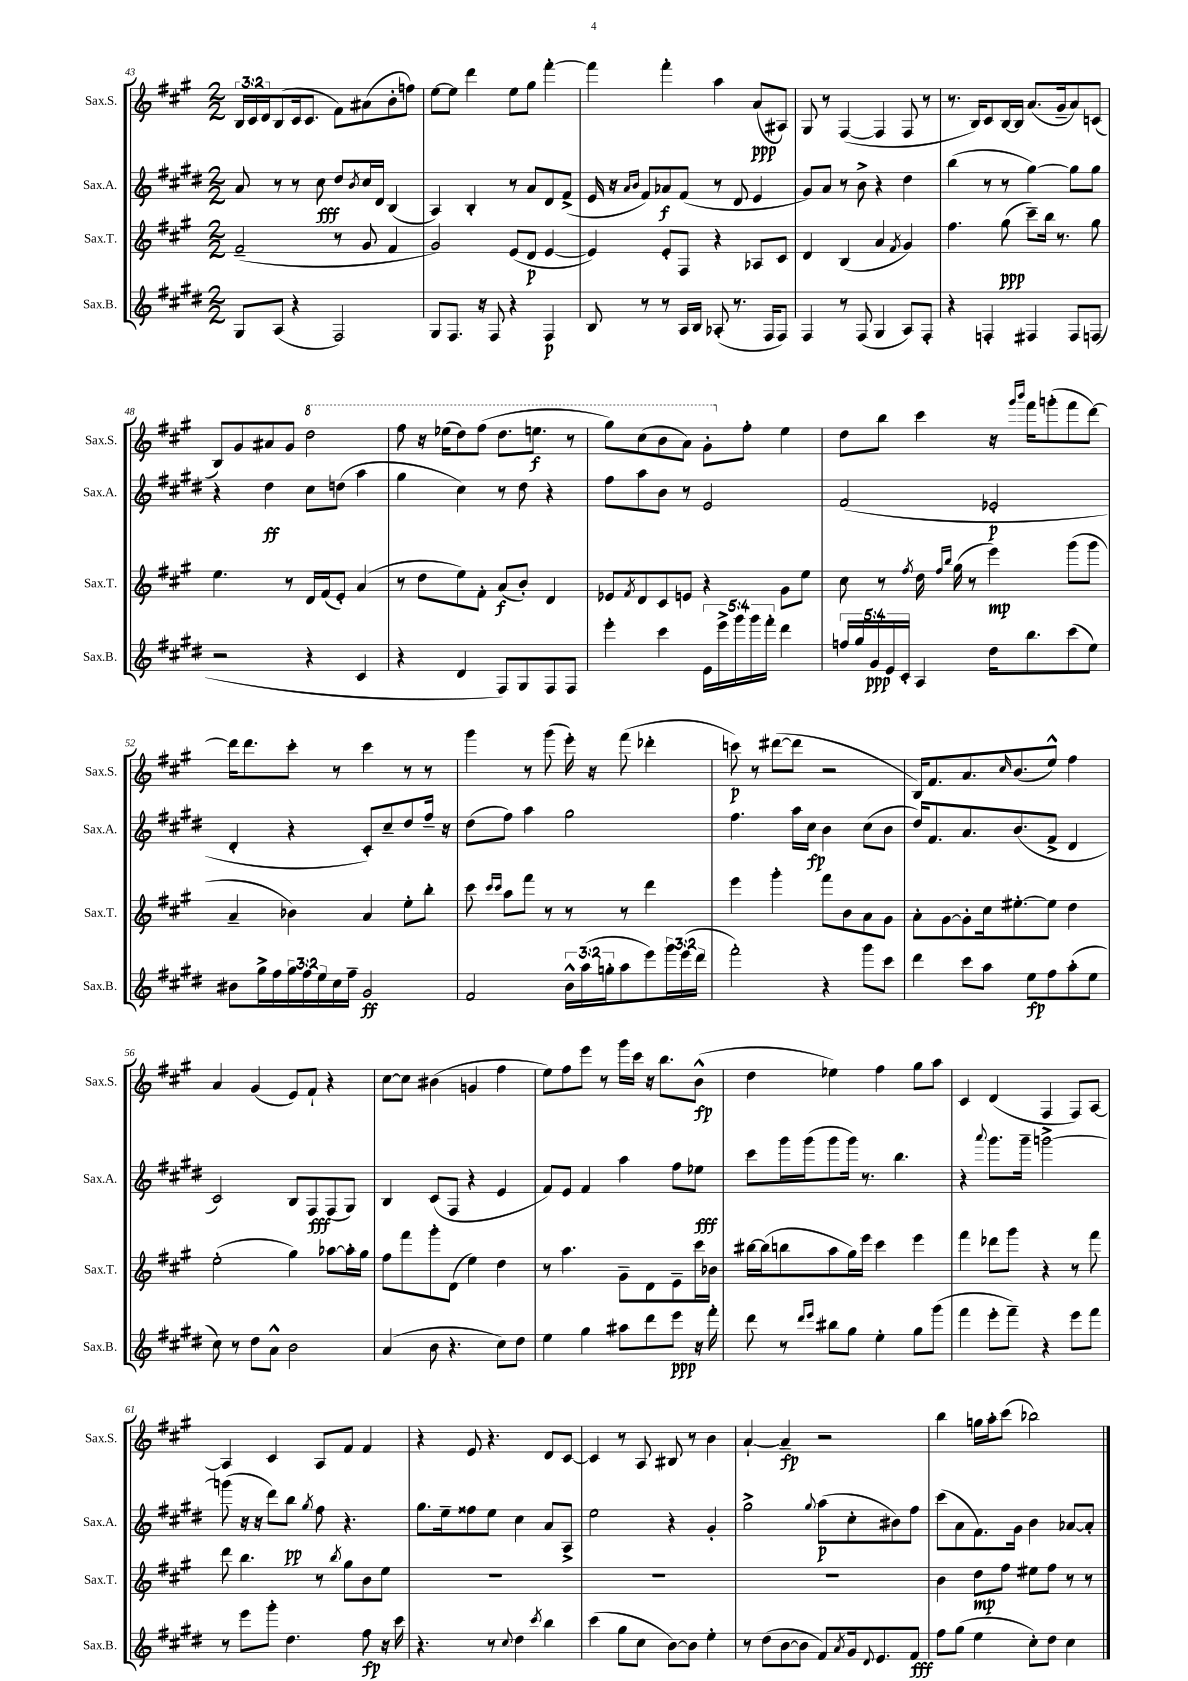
<<
\new StaffGroup <<
\new Staff = "s0" \with { instrumentName = "Sax.S." shortInstrumentName = "Sax.S." } {
    \clef treble \key a \major \numericTimeSignature \time 2/2 \override Staff.TupletNumber.text = #tuplet-number::calc-fraction-text
    \tuplet 3/2 { b16 cis'16 d'16 } b8( cis'16 cis'8. fis'8) ais'8( b'8-. f''8) |
    e''8~ e''8 d'''4 e''8 gis''8 fis'''4~-. |
    fis'''4 fis'''4-. a''4 a'8\ppp( ais8) |
    gis8 r8 fis4~( fis4 fis8 r8 |
    r8. b16) cis'8 b16~ b16 a'8.( gis'16-- a'8) c'8( |
    b8) gis'8 ais'8 gis'8 \ottava #1 d'''2 |
    fis'''8 r16 ees'''16( d'''8) fis'''8( d'''8. e'''8.\f r8 |
    gis'''8) cis'''8( b''8 a''8) gis''8-. \ottava #0 fis''8-. e''4 |
    d''8 b''8 cis'''4 r16 \grace { gis'''16 b'''16 } fis'''16 g'''8-.( fis'''8 d'''8~) |
    d'''16 d'''8. cis'''8-. r8 cis'''4 r8 r8 |
    gis'''4 r8 gis'''8( e'''16-.) r16 fis'''8( des'''4-. |
    c'''8\p) r8 dis'''8~( dis'''8 r2 |
    b16) fis'8. a'8. \grace { cis''16 } b'8.( e''8-^) fis''4 |
    a'4 gis'4( e'8) fis'8-! r4 |
    cis''8~ cis''8 bis'4( g'4 fis''4 |
    e''8) fis''8 e'''8 r8 gis'''16 cis'''16 r16 b''8. b'8-^\fp( |
    d''4 ees''4) fis''4 gis''8 a''8 |
    cis'4 d'4( fis4 fis8) a8~ |
    a4 cis'4 a8 fis'8 fis'4 |
    r4 e'8 r4. d'8 cis'8~ |
    cis'4 r8 a8 bis8 r8 b'4 |
    a'4~-! a'4--\fp r2 |
    b''4 g''16 a''16-. cis'''8( bes''2) \bar "|." |
}
\new Staff = "s1" \with { instrumentName = "Sax.A." shortInstrumentName = "Sax.A." } {
    \clef treble \key e \major \numericTimeSignature \time 2/2
    a'8 r8 r8 cis''8\fff dis''8 \acciaccatura { b'8 } cis''16 dis'16 b4( |
    a4) b4-. r8 a'8 dis'8 fis'8->( |
    e'16 r16 \grace { a'16 b'16 } fis'8) aes'8\f fis'8( r8 dis'8 e'4 |
    gis'8) a'8 r8 b'8-> r4 dis''4 |
    b''4( r8 r8 gis''4~) gis''8 gis''8 |
    r4 dis''4\ff cis''8 d''8( a''4 |
    gis''4 cis''4) r8 dis''8 r4 |
    fis''8 a''8 b'8 r8 e'2 |
    fis'2( ees'2-.\p |
    dis'4-. r4 cis'8-.) cis''8-- dis''8 fis''16-- r16 |
    dis''8( fis''8) a''4 gis''2 |
    fis''4. a''16 cis''16\fp b'4 cis''8( b'8 |
    dis''16) fis'8. a'8. b'8.( fis'8-> dis'4 |
    cis'2) b8 fis8\fff fis8( gis8) |
    b4 cis'8( fis8 r4 e'4 |
    fis'8) e'8 fis'4 a''4 fis''8 ees''8\fff |
    cis'''8 gis'''16 gis'''16( gis'''8 gis'''16) r8. b''4. |
    r4 \appoggiatura { a'''8 } gis'''8. gis'''16-- g'''2~-> |
    g'''8( r16 r16 dis'''8) b''8\pp \acciaccatura { gis''8 } fis''8 r4. |
    gis''8. e''16-- fisis''8 e''8 cis''4 a'8 a8-> |
    e''2 r4 gis'4-. |
    gis''2-> \appoggiatura { gis''8 } a''8\p( cis''8-. bis'8) fis''8 |
    cis'''8( a'8 fis'8.) gis'16 b'4 aes'8~ aes'8-. \bar "|." |
}
\new Staff = "s2" \with { instrumentName = "Sax.T." shortInstrumentName = "Sax.T." } {
    \clef treble \key a \major \numericTimeSignature \time 2/2
    fis'2--( r8 gis'8 fis'4 |
    gis'2) e'8( d'8\p e'4~ |
    e'4) e'8-. fis8 r4 aes8 cis'8 |
    d'4 b4( a'4 \acciaccatura { fis'8 } gis'4) |
    fis''4. gis''8\ppp( cis'''8--) b''16 r8. gis''8 |
    e''4. r8 d'16 fis'16( e'8-.) a'4( |
    r8 d''8 e''8) fis'8-. a'8\f( b'8-.) d'4 |
    ees'8 \acciaccatura { fis'8 } d'8 cis'8 e'8 r4 gis'8 e''8 |
    cis''8 r8 \acciaccatura { fis''8 } d''16 \grace { fis''16 b''16 } gis''16( r8 e'''4\mp) gis'''8( gis'''8 |
    a'4-- bes'4) a'4 e''8-. b''8-. |
    cis'''8 \grace { cis'''16 cis'''16 } a''8 fis'''8 r8 r8 r8 d'''4 |
    e'''4 gis'''4-. fis'''8 b'8 a'8 gis'8 |
    a'8-. gis'8~ gis'8-. cis''16 eis''8.~-. eis''8 d''4 |
    e''2-.( gis''4) aes''8~ aes''16-. gis''16 |
    fis''8 fis'''8 gis'''8-. d'8( e''4) d''4 |
    r8 a''4. gis'8-- d'8 e'8-- cis'''16 bes'16 |
    bis''16~ bis''16( b''8 a''8 gis''16) e'''16 cis'''4 e'''4 |
    fis'''4 des'''8 gis'''8 r4 r8 fis'''8 |
    d'''8 b''4. r8 \acciaccatura { b''8 } gis''8 b'8 e''8 |
    R1 |
    R1 |
    R1 |
    b'4 d''8\mp fis''8 eis''8 fis''8 r8 r8 \bar "|." |
}
\new Staff = "s3" \with { instrumentName = "Sax.B." shortInstrumentName = "Sax.B." } {
    \clef treble \key e \major \numericTimeSignature \time 2/2 \override Staff.TupletNumber.text = #tuplet-number::calc-fraction-text
    gis8 a8( r4 fis2) |
    gis8 fis8. r16 fis8 r4 fis4\p |
    b8 r8 r8 a16 b16 aes8-.( r8. fis16 fis8) |
    fis4 r8 fis8( gis4 a8) fis8-. |
    r4 f4-. fis4 fis8 f8( |
    r2 r4 cis'4 |
    r4 dis'4 fis8) gis8 fis8 fis8 |
    e'''4-. cis'''4 \tuplet 5/4 { e'16 e'''16-> gis'''16 gis'''16 fis'''16-. } dis'''4 |
    \tuplet 5/4 { f''16 gis''16 gis'16\ppp e'16 cis'16-. } a4 dis''16 b''8. cis'''8( e''8) |
    bis'8 gis''16-> fis''16 \tuplet 3/2 { gis''16 fis''16 e''16 } cis''16 fis''16-- gis'2\ff |
    fis'2 \tuplet 3/2 { b'16-^ a''16( g''16-. } a''8 e'''8) \tuplet 3/2 { gis'''16 e'''16( dis'''16 } |
    fis'''2-.) r4 gis'''8 cis'''8 |
    dis'''4 cis'''8 a''8 e''8\fp fis''8 a''8-.( e''8 |
    cis''8) r8 dis''8 a'8-^ b'2 |
    a'4( b'8 r4. cis''8) dis''8 |
    e''4 gis''4 ais''8 dis'''8 e'''8\ppp r16 fis'''16-. |
    dis'''8 r8 \grace { dis'''16 e'''16 } bis''8 gis''8 e''4-. gis''8 gis'''8( |
    fis'''4 e'''8-. fis'''8--) r4 e'''8 fis'''8 |
    r8 e'''8 gis'''8-. dis''4. fis''8\fp r16 cis'''16 |
    r4. r8 \appoggiatura { cis''8 } dis''4 \acciaccatura { cis'''8 } b''4 |
    cis'''4( gis''8 cis''8 b'8~) b'8 e''4-. |
    r8 dis''8( b'8~ b'8 fis'8) \acciaccatura { a'8 } gis'16 \appoggiatura { dis'8 } e'8. fis'8\fff |
    fis''8 gis''8( e''4 cis''8-.) dis''8 cis''4 \bar "|." |
}
>>
>>
\layout { \context { \Score currentBarNumber = #43 } }
